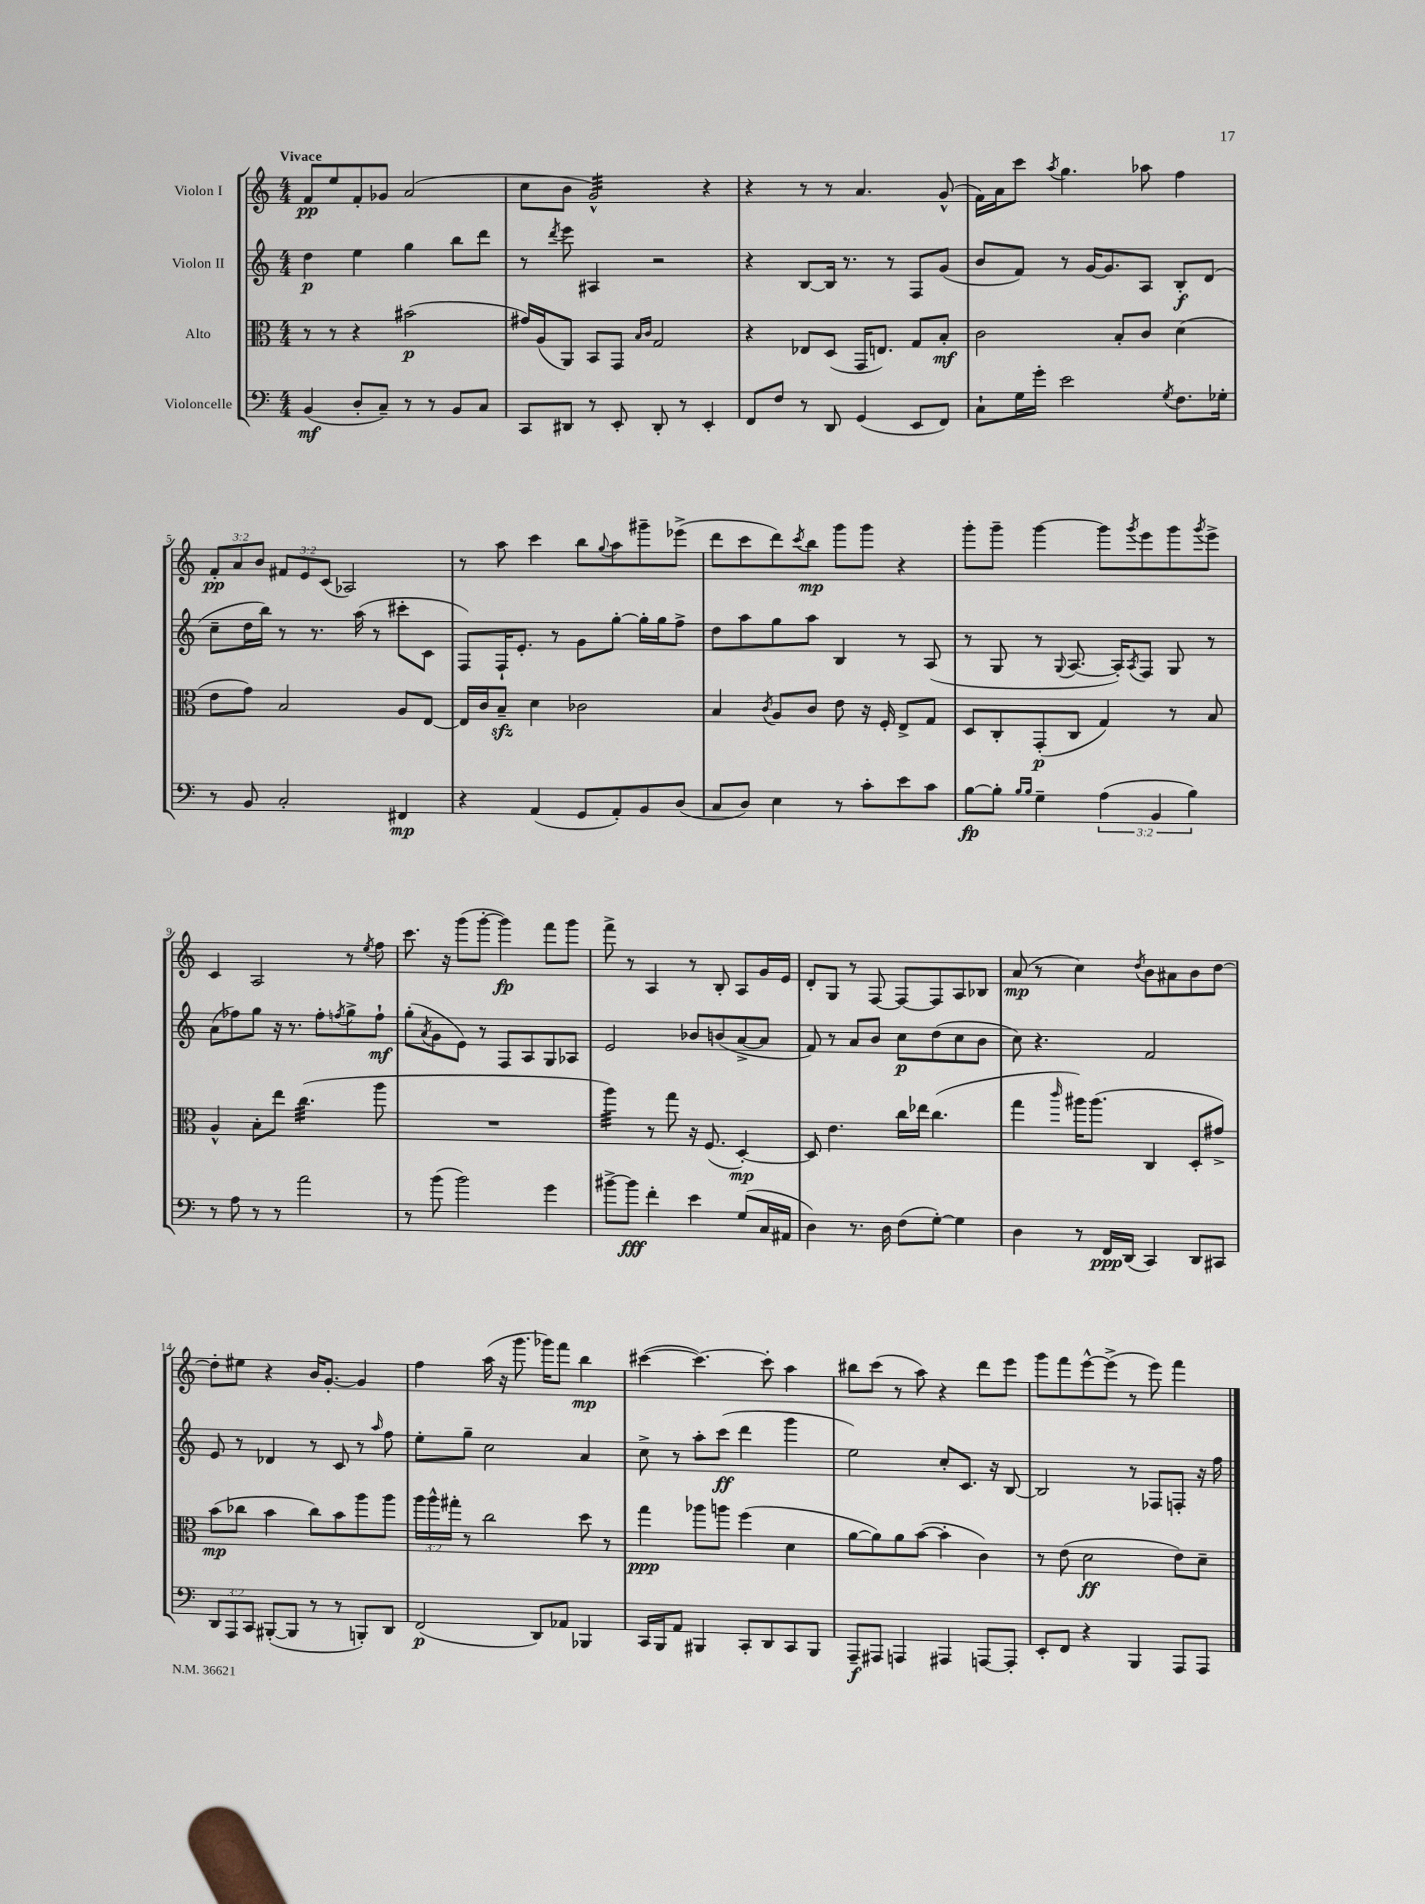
<<
\new StaffGroup <<
\new Staff = "s0" \with { instrumentName = "Violon I" } {
    \clef treble \key c \major \numericTimeSignature \time 4/4 \override Staff.TupletNumber.text = #tuplet-number::calc-fraction-text \tempo "Vivace"
    f'8\pp e''8 f'8-. ges'8 a'2( |
    c''8 b'8 g'2:32-^) r4 |
    r4 r8 r8 a'4. g'8-^( |
    f'16) a'16 c'''8 \acciaccatura { a''8 } g''4. aes''8 f''4 |
    \tuplet 3/2 { f'8-.\pp a'8 b'8 } \tuplet 3/2 { fis'8 e'8 c'8( } aes2) |
    r8 a''8 c'''4 b''8 \appoggiatura { g''8 } a''8 gis'''8-- ees'''8->( |
    d'''8 c'''8 d'''8) \acciaccatura { c'''8 } b''8\mp g'''8 g'''8 r4 |
    g'''8-. g'''8-- g'''4~ g'''8 \acciaccatura { g'''8 } e'''8 g'''8 \acciaccatura { g'''8 } e'''8-> |
    c'4 a2 r8 \acciaccatura { e''8 } f''8 |
    c'''8. r16 g'''8( g'''8~-. g'''4\fp) f'''8 g'''8 |
    f'''8-> r8 a4 r8 b8-. a8 g'16 e'16 |
    d'8-. g8 r8 f8~ f8~ f8 a8 bes8 |
    a'8\mp( r8 c''4) \acciaccatura { d''8 } b'8 ais'8 b'8 d''8~ |
    d''8-. eis''8 r4 b'16 g'8.~-. g'4 |
    f''4 a''16( r16 g'''8. ges'''16) f'''8 b''4\mp |
    cis'''4~( cis'''4.~) cis'''8-. a''4 |
    bis''8 c'''8( r8 a''8) r4 d'''8 e'''8 |
    g'''8 f'''8 e'''8~-^ e'''8->( r8 e'''8) f'''4 \bar "|." |
}
\new Staff = "s1" \with { instrumentName = "Violon II" } {
    \clef treble \key c \major \numericTimeSignature \time 4/4
    d''4\p e''4 g''4 b''8 d'''8 |
    r8 \acciaccatura { d'''8 } e'''8 ais4 r2 |
    r4 b8~ b16 r8. r8 f8 g'8( |
    b'8 f'8) r8 g'16~ g'8. a8 b8-.\f d'8( |
    c''8-- d''16 b''16) r8 r8. a''16( r8 cis'''8-. c'8 |
    f8) f16-! e'8.-. r8 g'8 g''8~-. g''16-. g''16 f''8-> |
    d''8 a''8 g''8 a''8 b4 r8 a8( |
    r8 g8 r8 \appoggiatura { g8 } a8.~ a16-.) \acciaccatura { a8 } f8 g8 r8 |
    a'8( fes''8) g''8 r16 r8. fes''8-. \acciaccatura { f''8 } g''8-> f''8-!\mf |
    g''8-.( \acciaccatura { a'8 } g'8 e'8) r8 f8 a8 g8 aes8 |
    e'2 bes'8 b'8( a'8~-> a'8 |
    f'8) r8 a'8 b'8 c''8\p d''8( c''8 b'8 |
    c''8) r4. f'2 |
    e'8 r8 des'4 r8 c'8 r8 \grace { a''16 } f''8 |
    e''8-. g''8-- c''2 a'4 |
    c''8-> r8 a''8-. c'''8\ff( d'''4 g'''4 |
    e''2) c''8-. c'8. r16 b8~ |
    b2 r8 fes8 f8-. r16 f''16 \bar "|." |
}
\new Staff = "s2" \with { instrumentName = "Alto" } {
    \clef alto \key c \major \numericTimeSignature \time 4/4 \override Staff.TupletNumber.text = #tuplet-number::calc-fraction-text
    r8 r8 r4 bis'2\p( |
    gis'16) a16( a,8) b,8 g,8 \grace { b16 c'16 } g2 |
    r4 ees8 d8( g,16 e8.) g8 b8-.\mf |
    c'2 b8-. c'8 d'4( |
    e'8 g'8) b2 a8 e8~ |
    e16 c'16 b8--\sfz d'4 ces'2 |
    b4 \acciaccatura { c'8 } a8 c'8 e'8 r16 f16-. e8-> g8 |
    d8 c8-. g,8-.\p( c8 g4) r8 b8 |
    a4-^ b8-. e''8 c''4.:32( a''8 |
    R1 |
    a''4:32) r8 g''8 r16 f8.( d4~-.\mp) |
    d8 e'4. c''16 ees''16 c''4.( |
    g''4 \grace { c'''16 } ais''16) ais''8.( c4 d8-. gis'8->) |
    b'8\mp( ces''8 b'4 ces''8) b'8 a''8 a''8 |
    \tuplet 3/2 { a''16 a''16-^ gis''16-. } r8 c''2 d''8 r8 |
    g''4\ppp aes''8 a''8 f''4( d'4 |
    a'8~ a'8) a'8 b'8~( b'4-. c'4) |
    r8 e'8( d'2\ff e'8) d'8-- \bar "|." |
}
\new Staff = "s3" \with { instrumentName = "Violoncelle" } {
    \clef bass \key c \major \numericTimeSignature \time 4/4 \override Staff.TupletNumber.text = #tuplet-number::calc-fraction-text
    b,4\mf( d8-. c8--) r8 r8 b,8 c8 |
    c,8 dis,8 r8 e,8-. dis,8-. r8 e,4-. |
    f,8 f8 r8 d,8 g,4( e,8 f,8) |
    c8-! g16 g'16-. e'2 \acciaccatura { g8 } f8. ges16-. |
    r8 b,8 c2-. fis,4\mp |
    r4 a,4( g,8 a,8-.) b,8 d8( |
    c8 d8) e4 r8 c'8-. e'8 c'8 |
    b8~\fp b8-. \grace { b16 b16 } g4-- \tuplet 3/2 { a4( b,4 b4) } |
    r8 a8 r8 r8 a'2 |
    r8 b'8( b'2) g'4 |
    bis'8~-> bis'8\fff f'4-. e'4 g8( c16 ais,16 |
    d4) r8. d16 f8( g8~-.) g4 |
    d4 r8 f,16\ppp d,16( c,4) d,8 cis,8 |
    \tuplet 3/2 { d,8 a,,8 c,8 } bis,,8~-.( bis,,8 r8 r8 b,,8-.) d,8 |
    f,2\p( d,8) aes,8 bes,,4 |
    c,16 b,,16 a,8 bis,,4 c,8-. d,8 c,8 bis,,8 |
    a,,8--\f ais,,8 a,,4 ais,,4 a,,8~ a,,8-. |
    e,8-. f,8 r4 b,,4 a,,8 a,,8 \bar "|." |
}
>>
>>
